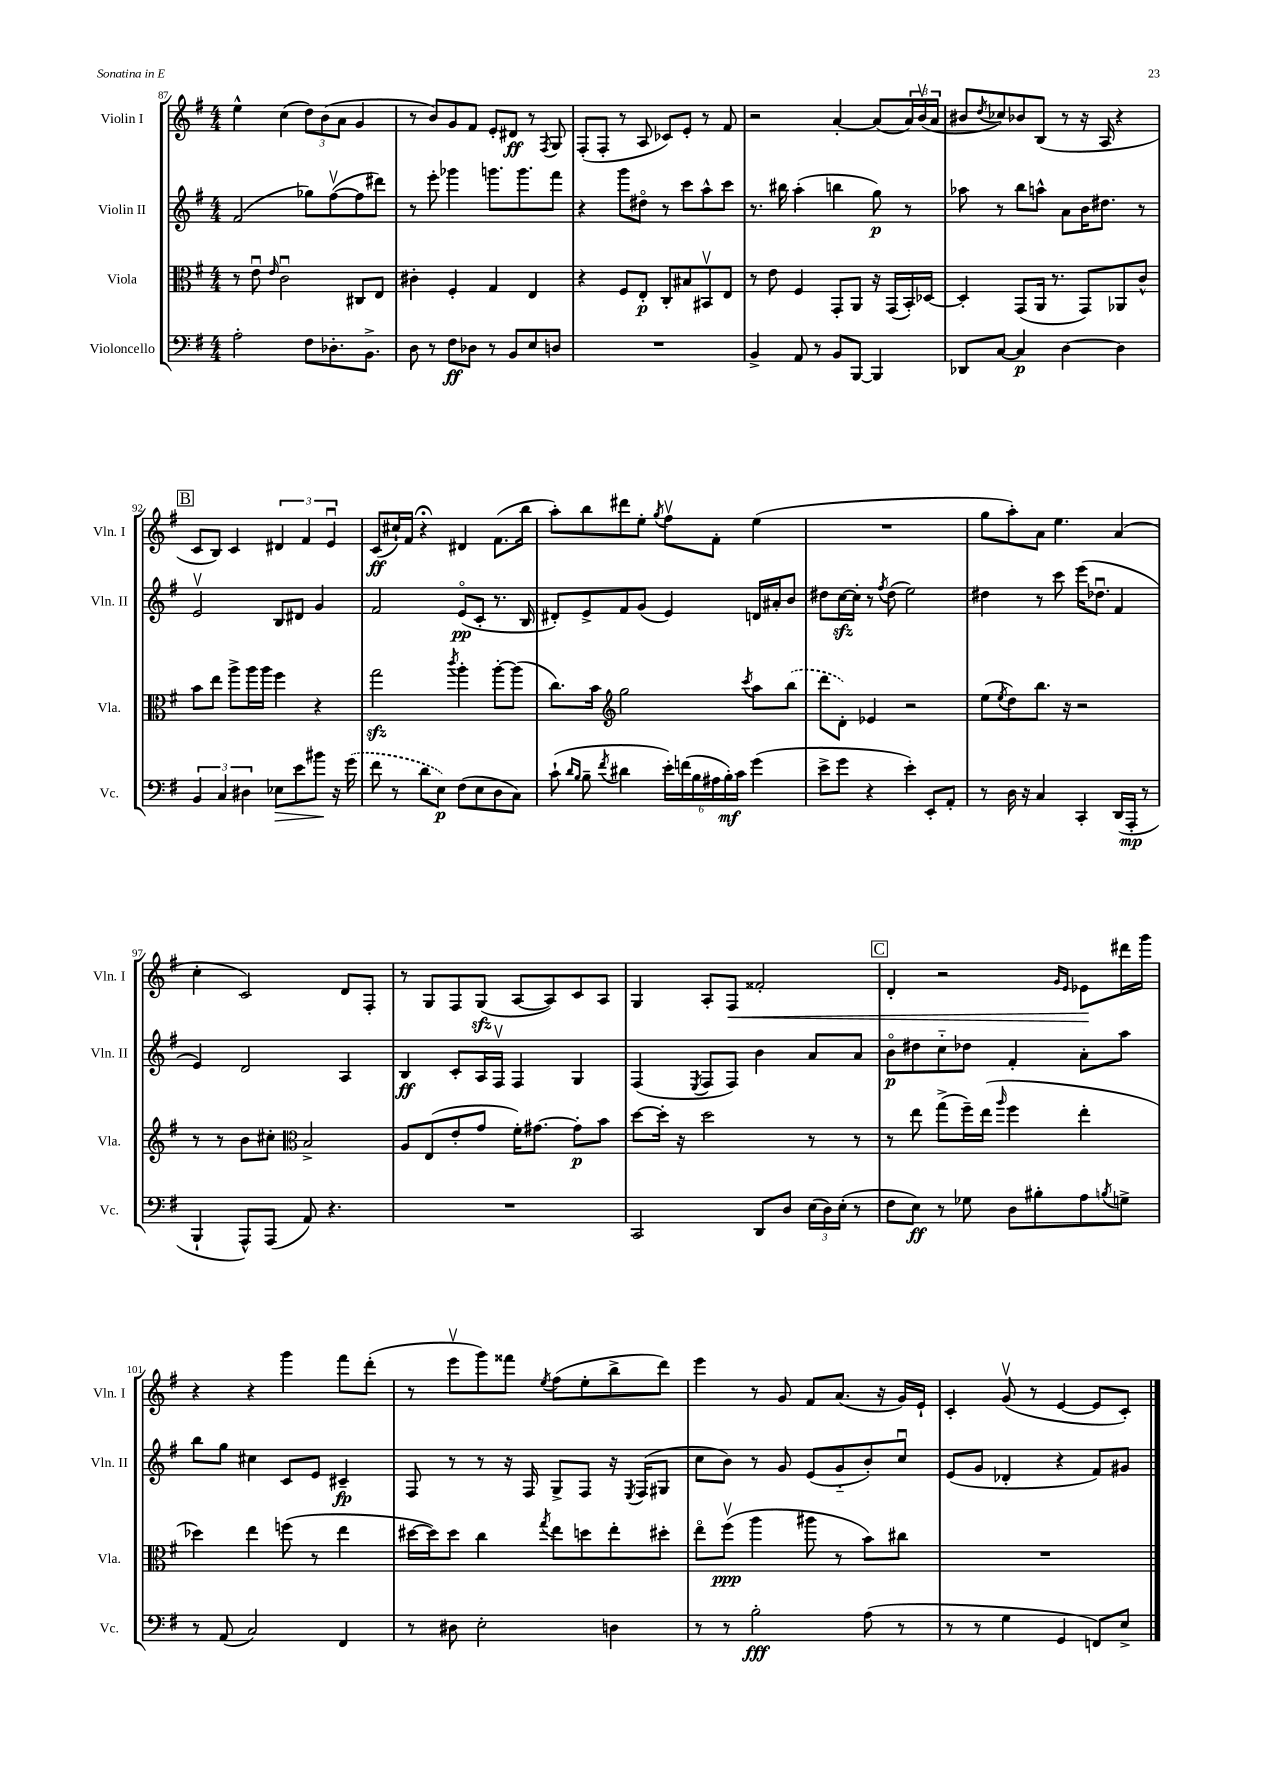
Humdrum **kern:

**kern	**dynam	**kern	**dynam	**kern	**dynam	**kern	**dynam
*part4	*part4	*part3	*part3	*part2	*part2	*part1	*part1
*staff4	*staff4	*staff3	*staff3	*staff2	*staff2	*staff1	*staff1
*I"Violoncello	*	*I"Viola	*	*I"Violin II	*	*I"Violin I	*
*I'Vc.	*	*I'Vla.	*	*I'Vln. II	*	*I'Vln. I	*
*clefF4	*	*clefC3	*	*clefG2	*	*clefG2	*
*k[f#]	*	*k[f#]	*	*k[f#]	*	*k[f#]	*
*M4/4	*	*M4/4	*	*M4/4	*	*M4/4	*
=87	=87	=87	=87	=87	=87	=87	=87
2A'\	.	8r	.	(2f#/	.	4ee^^\	.
.	.	8eu\	.	.	.	.	.
.	.	16qqe/	.	.	.	.	.
.	.	2cu\	.	.	.	(4cc\	.
8F#\L	.	.	.	8gg-X\L)	.	12dd\L)	.
.	.	.	.	.	.	(12b\	.
8.D-X'\	.	.	.	([8ff#v\	.	.	.
.	.	.	.	.	.	12a\J	.
.	.	8C#X/L	.	8ff#\]	.	4g/	.
8.BB^\J	.	.	.	.	.	.	.
.	.	8E/J	.	8ddd#X\J)	.	.	.
=88	=88	=88	=88	=88	=88	=88	=88
8D\	.	4c#X'\	.	8r	.	8r	.
8r	.	.	.	8eee'\	.	8b/L)	.
8F#\L	ff	4F#'/	.	4ggg-X\	.	8g/	.
8D-X\J	.	.	.	.	.	8f#/J	.
8r	.	4G/	.	8.gggn\L	.	8e'/L	.
8BB/L	.	.	.	.	.	8d#X/J	ff
.	.	.	.	8.ggg\	.	.	.
8E/	.	4E/	.	.	.	8r	.
.	.	.	.	.	.	8qF#/	.
8Dn/J	.	.	.	8fff#\J	.	8G/	.
=89	=89	=89	=89	=89	=89	=89	=89
1r	.	4r	.	4r	.	(8F#'/L	.
.	.	.	.	.	.	8F#'/J	.
.	.	8F#/L	.	8ggg\L	.	8r	.
.	.	8E'/J	p	8dd#X\J	.	8A/	.
.	.	8C'/L	.	8r	.	8c-X/L)	.
.	.	8B#X/	.	8ccc\L	.	8e'/J	.
.	.	8BB#Xv/	.	8aa^^\	.	8r	.
.	.	8E/J	.	8ccc\J	.	8f#/	.
=90	=90	=90	=90	=90	=90	=90	=90
4BB^/	.	8r	.	8.r	.	2r	.
.	.	8e\	.	.	.	.	.
.	.	.	.	16bb#X\	.	.	.
8AA/	.	4F#/	.	(4aa'\	.	.	.
8r	.	.	.	.	.	.	.
8BB/L	.	8GG'/L	.	4bbn\	.	[4a'/	.
[8BBB/J	.	8AA/J	.	.	.	.	.
4BBB/]	.	16r	.	8gg\)	p	(8a/L]	.
.	.	(16GG/LL	.	.	.	.	.
.	.	16BB'/)	.	8r	.	24a/L)	.
.	.	.	.	.	.	(24bv/	.
.	.	[16D-X/JJ	.	.	.	.	.
.	.	.	.	.	.	24a/JJ	.
=91	=91	=91	=91	=91	=91	=91	=91
8DD-X/L	.	4D-'/]	.	8aa-X\	.	8b#X/L	.
.	.	.	.	.	.	8qdd/	.
[8C/J	.	.	.	8r	.	8cc-X/)	.
4C/]	p	(8GG/L	.	8bb\L	.	8b-X/	.
.	.	16AA/Jk	.	8aan^^\J	.	(8B/J	.
.	.	8.r	.	.	.	.	.
[4D\	.	.	.	8a\L	.	8r	.
.	.	8GG/L)	.	16b\K	.	16r	.
.	.	.	.	8.dd#X\J	.	16A/	.
4D\]	.	8AA-X/	.	.	.	4r	.
.	.	8c^^/J	.	8r	.	.	.
!!LO:LB:g=z
!!LO:REH:place=s1:t=B
=92	=92	=92	=92	=92	=92	=92	=92
6BB/	.	8b\L	.	2ev/	.	8c/L	.
.	.	8ee\J	.	.	.	8B/J)	.
6C/	.	.	.	.	.	.	.
.	.	8aa^\L	.	.	.	4c/	.
6D#X\	.	.	.	.	.	.	.
.	.	16aa\L	.	.	.	.	.
.	.	16aa\JJ	.	.	.	.	.
!	!LO:HP:b	!	!	!	!	!	!
8E-X\L	>	4ff#\	.	8B/L	.	6d#X/	.
8e\	.	.	.	8d#X/J	.	.	.
.	.	.	.	.	.	6f#/	.
8b#X\J	.	4r	.	4g/	.	.	.
.	.	.	.	.	.	6eu/	.
16r	]	.	.	.	.	.	.
(16g\	.	.	.	.	.	.	.
=93	=93	=93	=93	=93	=93	=93	=93
8f#\	.	2ggzz\	.	2f#/	.	(8c/L	ff
8r	.	.	.	.	.	16cc#X`/L)	.
.	.	.	.	.	.	16f#/JJ	.
8d\L	.	.	.	.	.	4r;<	.
8E\J)	p	.	.	.	.	.	.
.	.	8qccc/	.	.	.	.	.
(8F#\L	.	4aa'\	.	(8e/L	pp	4d#X/	.
8E\	.	.	.	8c'/J	.	.	.
8D\	.	[8aa'\L	.	8.r	.	(8.f#\L	.
8C\J)	.	(8aa\J]	.	.	.	.	.
.	.	.	.	16B/	.	16bb\Jk	.
=94	=94	=94	=94	=94	=94	=94	=94
(8c`\	.	8.cc\L)	.	8d#X'/L)	.	8aa'\L)	.
16qqd/LL	.	.	.	.	.	.	.
16qqB/JJ	.	.	.	.	.	.	.
8B~\	.	.	.	8e^/	.	8bb\	.
.	.	16b\Jk	.	.	.	.	.
8qf#/	.	.	.	.	.	.	.
*	*	*clefG2	*	*	*	*	*
4d#X\	.	2gg\	.	8f#/	.	8ddd#X\	.
.	.	.	.	(8g/J	.	8ee'\J	.
.	.	.	.	.	.	8qgg/	.
24e'\LL)	.	.	.	4e/)	.	8ff#v\L	.
(24fn\	.	.	.	.	.	.	.
24B\	.	.	.	.	.	.	.
24A#X\	.	.	.	.	.	8f#'\J	.
24B'\)	mf	.	.	.	.	.	.
24c\JJ	.	.	.	.	.	.	.
.	.	8qccc/	.	.	.	.	.
(4g\	.	8aa\L	.	16dn/LL	.	(4ee\	.
.	.	.	.	16a#X'/J	.	.	.
.	.	(8bb\J	.	8b/J	.	.	.
=95	=95	=95	=95	=95	=95	=95	=95
8e^\L	.	8ddd\L	.	8dd#X\L	.	1r	.
8g\J	.	8d'\J)	.	[16cczz\L	.	.	.
.	.	.	.	16cc'\JJ]	.	.	.
4r	.	4e-X/	.	8r	.	.	.
.	.	.	.	8qff#/	.	.	.
.	.	.	.	(8dd#\	.	.	.
4e'\)	.	2r	.	2ee\)	.	.	.
8EE'/L	.	.	.	.	.	.	.
8AA'/J	.	.	.	.	.	.	.
=96	=96	=96	=96	=96	=96	=96	=96
8r	.	(8ee\L	.	4dd#X\	.	8gg\L	.
.	.	8qee/	.	.	.	.	.
16D\	.	8dd\)	.	.	.	8aa'\)	.
16r	.	.	.	.	.	.	.
4C/	.	8.bb\J	.	8r	.	8a\J	.
.	.	.	.	8ccc\	.	4.ee\	.
.	.	16r	.	.	.	.	.
4CC'/	.	2r	.	(16eee\KL	.	.	.
.	.	.	.	8.dd-Xu\J	.	.	.
(16DD/LL	.	.	.	4f#/	.	(4a/	.
16AAA'/JJ	mp	.	.	.	.	.	.
8r	.	.	.	.	.	.	.
!!LO:LB:g=z
=97	=97	=97	=97	=97	=97	=97	=97
4BBB`/	.	8r	.	4e/)	.	4cc'\	.
.	.	8r	.	.	.	.	.
8AAA^^/L)	.	8b\L	.	2d/	.	2c/)	.
(8AAA/J	.	8cc#X'\J	.	.	.	.	.
*	*	*clefC3	*	*	*	*	*
8AA/)	.	2B^/	.	.	.	.	.
4.r	.	.	.	.	.	.	.
.	.	.	.	4A/	.	8d/L	.
.	.	.	.	.	.	8F#'/J	.
=98	=98	=98	=98	=98	=98	=98	=98
1r	.	8A/L	.	4B/	ff	8r	.
.	.	(8E/	.	.	.	8G/L	.
.	.	8e'/	.	8c'/L	.	8F#/	.
.	.	8g/J	.	16A/L	.	(8Gzz/J	.
.	.	.	.	16F#v/JJ	.	.	.
.	.	16f#'\KL)	.	4F#/	.	[8A/L	.
.	.	[8.g#X\J	.	.	.	.	.
.	.	.	.	.	.	8A/])	.
.	.	8g#'\L]	p	4G/	.	8c/	.
.	.	8b\J	.	.	.	8A/J	.
=99	=99	=99	=99	=99	=99	=99	=99
2CC/	.	[8dd\L	.	(4F#/	.	4G/	.
.	.	16dd'\Jk]	.	.	.	.	.
.	.	16r	.	.	.	.	.
.	.	.	.	8qE/	.	.	.
.	.	2dd\	.	8F#/L	.	8A'/L	.
!	!	!	!	!	!	!	!LO:HP:b
.	.	.	.	8F#/J)	.	8F#/J	<
8DD/L	.	.	.	4b\	.	2f##X'/	.
8D/J	.	.	.	.	.	.	.
(24E\LL	.	8r	.	8a/L	.	.	.
24D\)	.	.	.	.	.	.	.
(24E'\JJ	.	.	.	.	.	.	.
8r	.	8r	.	8a/J	.	.	.
!!LO:REH:place=s1:t=C
=100	=100	=100	=100	=100	=100	=100	=100
8F#\L	.	8r	.	8b\L	p	4d'/	.
8E\J)	ff	8ee\	.	8dd#X\	.	.	.
8r	.	(8gg^\L	.	8cc\	.	2r	.
8G-X\	.	16ff#~\L)	.	8dd-X\J	.	.	.
.	.	(16ee\JJ	.	.	.	.	.
.	.	16qqaa/	.	.	.	.	.
8D\L	.	4ff#\	.	4f#'/	.	.	.
8B#X'\	.	.	.	.	.	.	.
.	.	.	.	.	.	16qqg/LL	.
.	.	.	.	.	.	16qqe/JJ	.
8A\	.	4ee'\	.	8a'\L	.	8e-X\L	.
8qBn/	.	.	.	.	.	.	.
8Gn^\J	.	.	.	8aa\J	.	16ddd#X\L	[
.	.	.	.	.	.	16ggg\JJ	.
!!LO:LB:g=z
=101	=101	=101	=101	=101	=101	=101	=101
8r	.	4dd-X\)	.	8bb\L	.	4r	.
(8AA/	.	.	.	8gg\J	.	.	.
2C/)	.	4ee\	.	4cc#X\	.	4r	.
.	.	(8ffn\	.	8c/L	.	4ggg\	.
.	.	8r	.	8e/J	.	.	.
4FF#/	.	4ee\	.	4c#X~/	fp	8fff#\L	.
.	.	.	.	.	.	(8ddd'\J	.
=102	=102	=102	=102	=102	=102	=102	=102
8r	.	[16dd#X\LL	.	8F#/	.	8r	.
.	.	16dd#\J])	.	.	.	.	.
8D#X\	.	8dd#\J	.	8r	.	8eeev\L	.
2E'\	.	4cc\	.	8r	.	8ggg\)	.
.	.	.	.	16r	.	8fff##X\J	.
.	.	.	.	16F#/	.	.	.
.	.	8qgg/	.	.	.	8qee/	.
.	.	8ee\L	.	8G^/L	.	(8ff#\L	.
.	.	8ddn\	.	8F#/J	.	8ee'\	.
4Dn\	.	8ee'\	.	16r	.	8bb^\	.
.	.	.	.	8qE/	.	.	.
.	.	.	.	(16F#/KL	.	.	.
.	.	8dd#X'\J	.	8G#X/J	.	8ddd\J)	.
=103	=103	=103	=103	=103	=103	=103	=103
8r	.	8ee\L	.	8cc\L	.	4eee\	.
8r	.	(8ff#v\J	ppp	8b\J)	.	.	.
2B'\	fff	4aa\	.	8r	.	8r	.
.	.	.	.	8g/	.	8g/	.
.	.	8aa#X\	.	(8e/L	.	8f#/L	.
.	.	8r	.	8g/	.	(8.a/J	.
(8A\	.	8b\L)	.	8b'/)	.	.	.
.	.	.	.	.	.	16r	.
8r	.	8cc#X\J	.	8ccu/J	.	16g/LL)	.
.	.	.	.	.	.	16e`/JJ	.
=104	=104	=104	=104	=104	=104	=104	=104
8r	.	1r	.	(8e/L	.	4c'/	.
8r	.	.	.	8g/J	.	.	.
4G\	.	.	.	4d-X'/	.	(8gv/	.
.	.	.	.	.	.	8r	.
4GG/	.	.	.	4r	.	[4e/	.
8FFn/L)	.	.	.	8f#/L)	.	8e/L]	.
8E^/J	.	.	.	8g#X/J	.	8c'/J)	.
==	==	==	==	==	==	==	==
*-	*-	*-	*-	*-	*-	*-	*-
